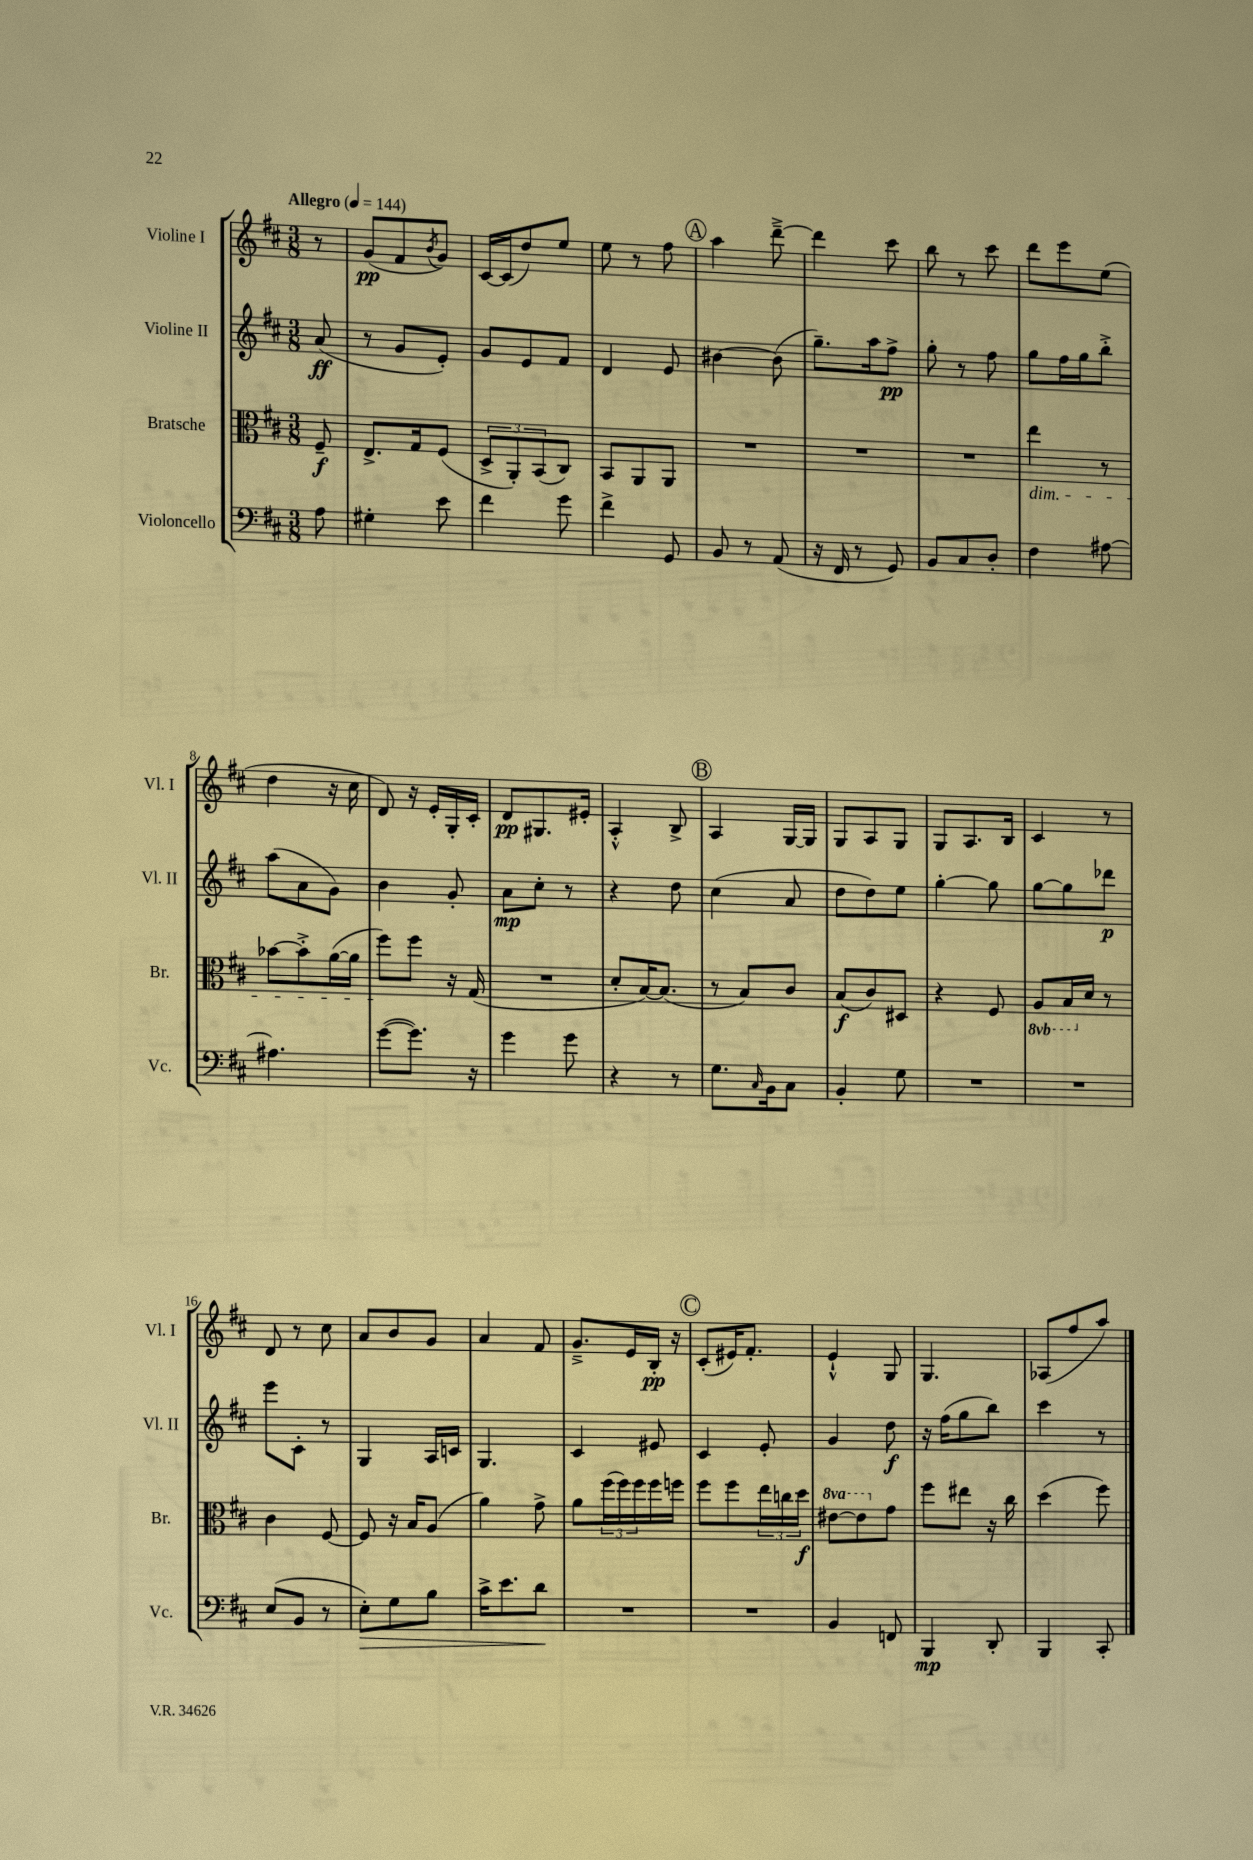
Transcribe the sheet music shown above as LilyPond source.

<<
\new StaffGroup <<
\new Staff = "s0" \with { instrumentName = "Violine I" shortInstrumentName = "Vl. I" } {
    \clef treble \key d \major \numericTimeSignature \time 3/8 \partial 8 \tempo "Allegro" 4 = 144
    r8 |
    g'8\pp( fis'8 \acciaccatura { b'8 } g'8) |
    cis'16~ cis'16( d''8) e''8 |
    e''8 r8 fis''8 |
    \mark \markup { \circle "A" } a''4 d'''8~---> |
    d'''4 cis'''8 |
    b''8 r8 cis'''8 |
    d'''8 e'''8 e''8( |
    d''4 r16 cis''16 |
    d'8) r16 e'16-. g16-. cis'16-. |
    d'8\pp gis8. eis'16-. |
    a4-.-^ b8-> |
    \mark \markup { \circle "B" } a4 g16~ g16 |
    g8 a8 g8 |
    g8 a8. b16 |
    cis'4 r8 |
    d'8 r8 cis''8 |
    a'8 b'8 g'8 |
    a'4 fis'8 |
    g'8.---> e'16 b16-.\pp r16 |
    \mark \markup { \circle "C" } cis'8-.( eis'16) fis'8.-. |
    e'4-!-^ g8 |
    g4. |
    aes8( fis''8 a''8) \bar "|." |
}
\new Staff = "s1" \with { instrumentName = "Violine II" shortInstrumentName = "Vl. II" } {
    \clef treble \key d \major \numericTimeSignature \time 3/8 \partial 8
    a'8\ff( |
    r8 g'8 e'8-.) |
    g'8 e'8 fis'8 |
    d'4 e'8 |
    \mark \markup { \circle "A" } bis'4~ bis'8( |
    g''8.--) a''16 fis''8->\pp |
    g''8-. r8 fis''8 |
    g''8 fis''16 g''16 b''8-.-> |
    a''8( a'8 g'8) |
    b'4 g'8-. |
    a'8\mp cis''8-. r8 |
    r4 d''8 |
    \mark \markup { \circle "B" } cis''4( a'8 |
    d''8 d''8) e''8 |
    g''4~-. g''8 |
    g''8~ g''8 des'''8\p |
    e'''8 cis'8-. r8 |
    g4 a16 c'16 |
    g4. |
    cis'4 eis'8 |
    \mark \markup { \circle "C" } cis'4 e'8-. |
    g'4 d''8\f |
    r16 fis''16( g''8 b''8) |
    cis'''4 r8 \bar "|." |
}
\new Staff = "s2" \with { instrumentName = "Bratsche" shortInstrumentName = "Br." } {
    \clef alto \key d \major \numericTimeSignature \time 3/8 \set Staff.ottavationMarkups = #ottavation-simple-ordinals \partial 8
    fis8--\f |
    e8.-> g16 fis8( |
    \tuplet 3/2 { d8-> a,8-.) b,8( } cis8) |
    b,8 a,8 a,8 |
    \mark \markup { \circle "A" } R4. |
    R4. |
    R4. |
    e''4\dim r8 |
    bes'8~ bes'8-.-> a'16~( a'16 |
    fis''8\!) fis''8 r16 g16( |
    R4. |
    d'8-. b16~) b8.( |
    \mark \markup { \circle "B" } r8 b8) cis'8 |
    b8\f( cis'8) dis8 |
    r4 fis8 |
    \ottava #-1 a,8 b,16 \ottava #0 d'16 r8 |
    cis'4 fis8~ |
    fis8 r16 b16 a8( |
    a'4) g'8-> |
    a'8 \tuplet 3/2 { fis''16( fis''16) fis''16 } fis''16 f''16 |
    \mark \markup { \circle "C" } fis''8 fis''8 \tuplet 3/2 { e''16 c''16 d''16\f } |
    \ottava #1 eis''8~ eis''8 \ottava #0 g'8 |
    fis''8 eis''8 r16 cis''16 |
    d''4( fis''8) \bar "|." |
}
\new Staff = "s3" \with { instrumentName = "Violoncello" shortInstrumentName = "Vc." } {
    \clef bass \key d \major \numericTimeSignature \time 3/8 \partial 8
    a8 |
    gis4-. e'8 |
    fis'4 g'8 |
    fis'4-> g,8 |
    \mark \markup { \circle "A" } b,8 r8 a,8( |
    r16 fis,16 r8 g,8) |
    b,8 cis8 d8-. |
    fis4 ais8~ |
    ais4. |
    g'8~( g'8.) r16 |
    g'4 g'8 |
    r4 r8 |
    \mark \markup { \circle "B" } g8. \grace { cis16 } b,16 cis8 |
    b,4-. g8 |
    R4. |
    R4. |
    e8( b,8 r8 |
    e8-.\>) g8 b8 |
    cis'16-> e'8. d'8\! |
    R4. |
    \mark \markup { \circle "C" } R4. |
    b,4 f,8 |
    b,,4\mp d,8-. |
    b,,4 cis,8-. \bar "|." |
}
>>
>>
